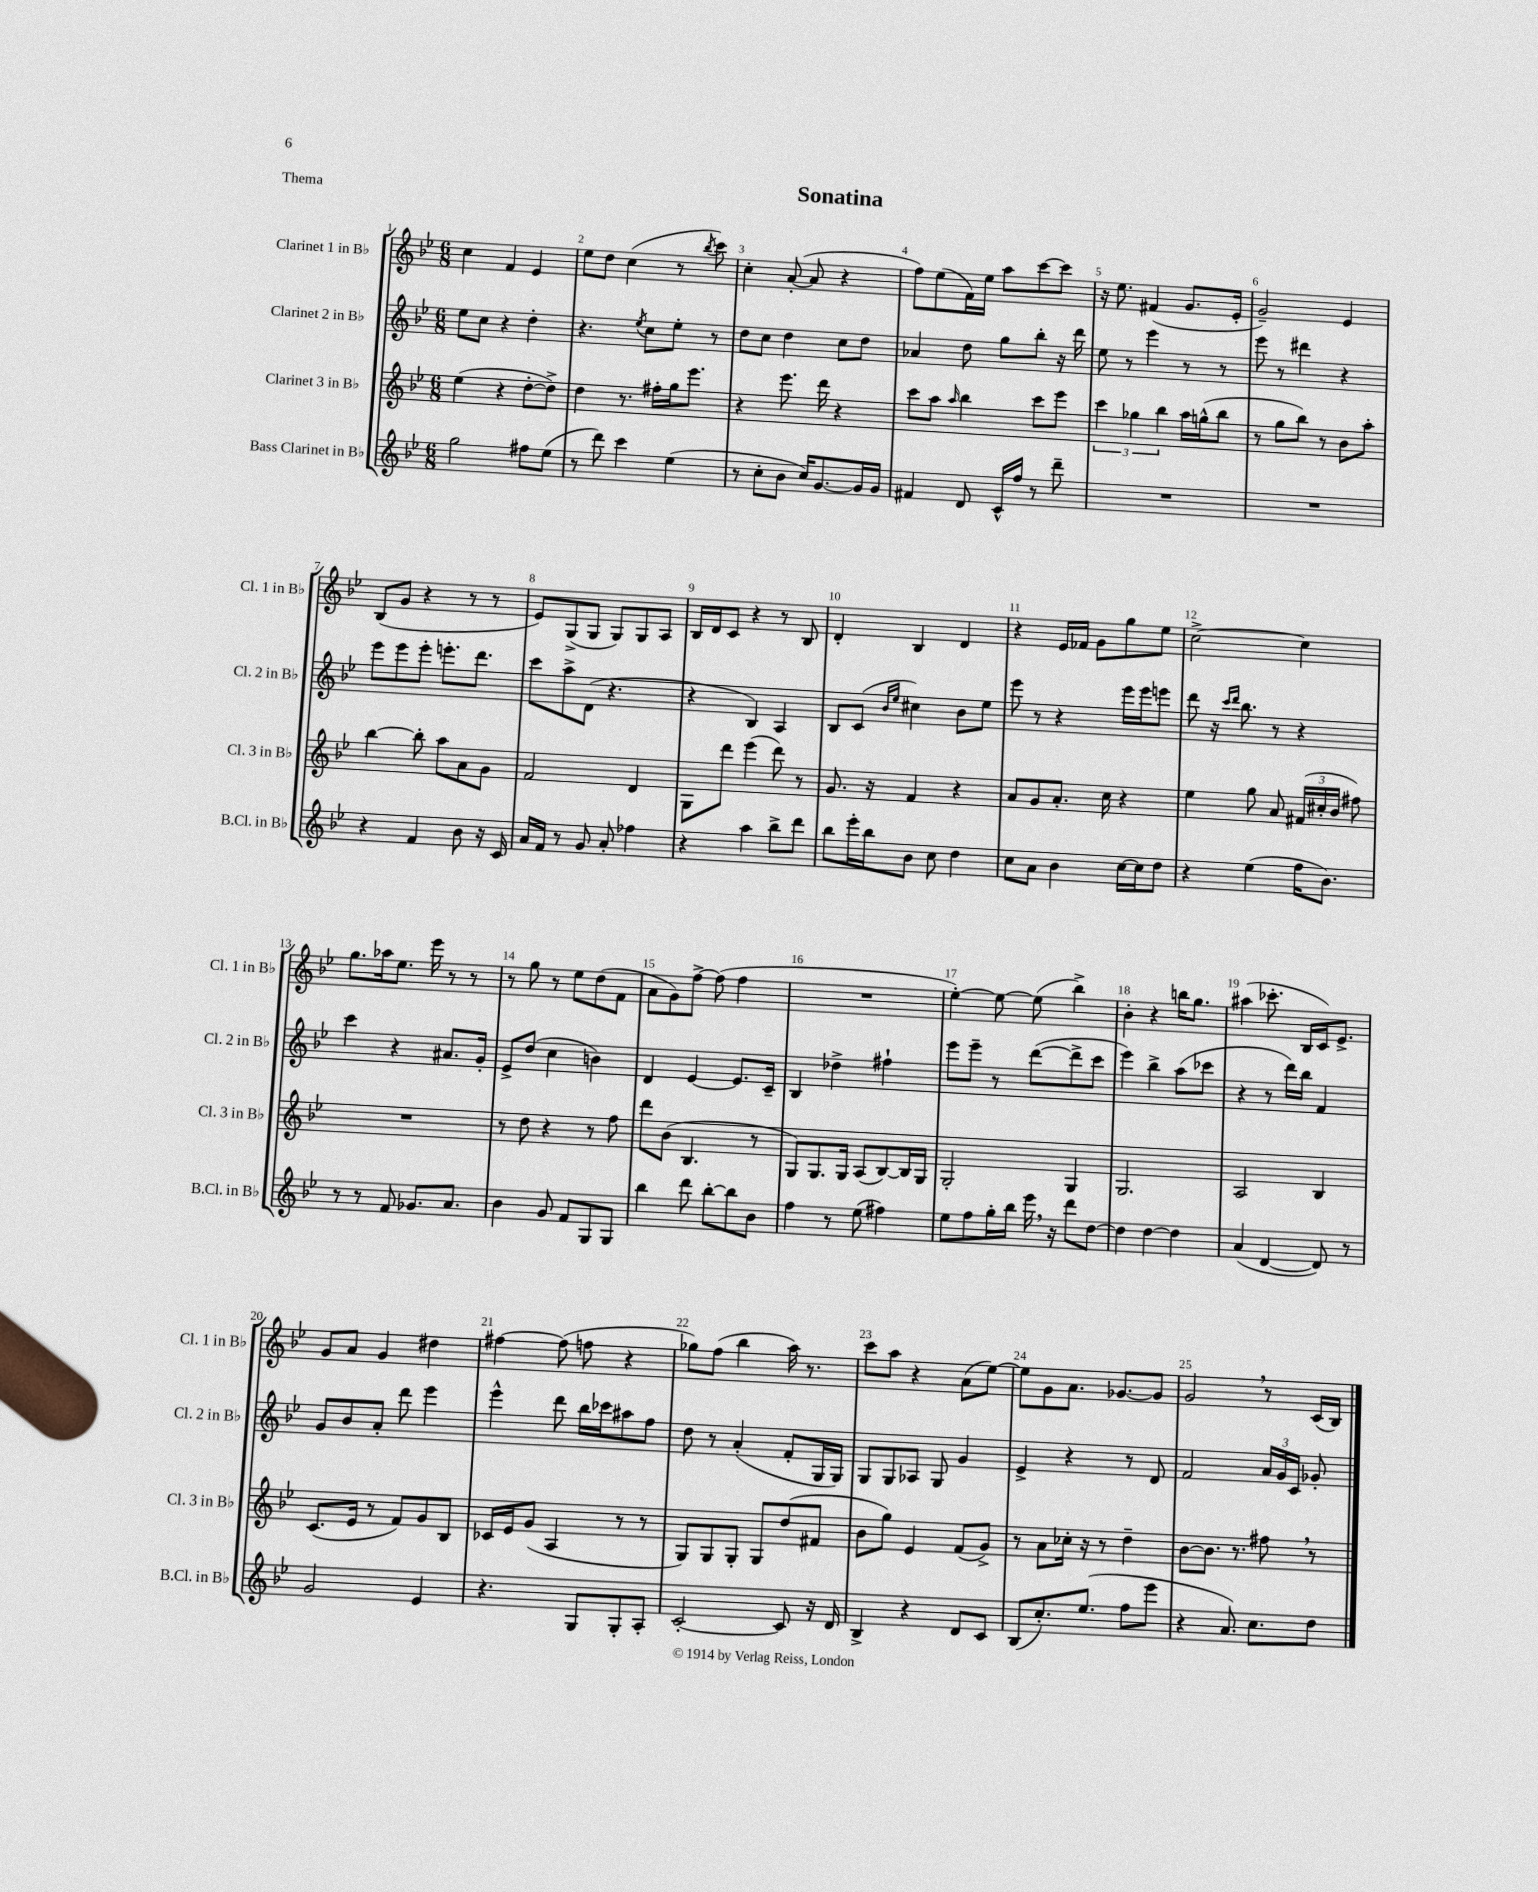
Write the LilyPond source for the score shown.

\header { title = "Sonatina" piece = "Thema" }
<<
\new StaffGroup <<
\new Staff = "s0" \with { instrumentName = "Clarinet 1 in Bb" shortInstrumentName = "Cl. 1 in Bb" } {
    \clef treble \key bes \major \numericTimeSignature \time 6/8
    \autoBeamOff c''4 f'4 ees'4 |
    ees''8[ d''8] c''4( r8 \acciaccatura { bes''8 } c'''8) |
    c''4-. a'8~-.( a'8 r4 |
    f''8[) ees''8( f'16) ees''16] a''8[ c'''8~ c'''8] |
    r16 ees''8. fis'4( g'8.[ ees'16]-. |
    g'2--) ees'4 |
    bes8[( g'8] r4 r8 r8 |
    ees'8[) g8->( g8] g8[) g8 a8] |
    bes16[ d'16 c'8] r4 r8 bes8 |
    d'4-. bes4 d'4 |
    r4 ees'16[ fes'16] g'8[ g''8 ees''8] |
    c''2~-> c''4 |
    g''8.[ aes''16 ees''8.] ees'''16 r8 r8 |
    r8 g''8 r8 ees''8[ d''8( f'8] |
    a'8[ g'8) f''8]~-> f''8( f''4 |
    R2. |
    ees''4~-.) ees''8~ ees''8( bes''4->) |
    bes'4-. r4 b''16[ g''8.] |
    ais''4( ces'''8.-. bes16[ c'16) ees'8.]-> |
    g'8[ a'8] g'4 dis''4 |
    fis''4~ fis''8( f''8 r4 |
    ges''8[) f''8]( bes''4 a''16) r8. |
    c'''8[ a''8] r4 a'8[( ees''8]~) |
    ees''8[ g'8 a'8.] ges'8.[~ ges'8] |
    g'2 \breathe r8 c'16[( bes16]) \bar "|." |
}
\new Staff = "s1" \with { instrumentName = "Clarinet 2 in Bb" shortInstrumentName = "Cl. 2 in Bb" } {
    \clef treble \key bes \major \numericTimeSignature \time 6/8
    \autoBeamOff ees''8[ c''8] r4 d''4-. |
    r4. \acciaccatura { ees''8 } c''8[ ees''8]-. r8 |
    d''8[ c''8] d''4 c''8[ d''8] |
    aes'4 d''8 g''8[ bes''8]-. r16 d'''16 |
    ees''8 r8 ees'''4 r8 r8 |
    ees'''8 r8 dis'''4 r4 |
    ees'''8[ ees'''8 ees'''8]-. e'''8.[-. d'''8.] |
    c'''8[ a''8-> d'8]( r4. |
    r4 bes4) a4 |
    bes8[ c'8]( \grace { bes'16[ ees''16] } cis''4) bes'8[ ees''8] |
    ees'''8 r8 r4 ees'''16[ ees'''16 e'''8] |
    d'''8 r16 \grace { c'''16[ d'''16] } bes''8. r8 r4 |
    c'''4 r4 ais'8.[ g'16]-. |
    ees'8[-> d''8]( c''4 b'4) |
    d'4 ees'4~ ees'8.[ c'16]-- |
    bes4 des''4-> fis''4-! |
    ees'''8[ ees'''8]-- r8 d'''8[~( d'''8-> c'''8] |
    ees'''4) bes''4-> a''8[( ces'''8] |
    r4 r8 d'''16[) bes''16] f'4 |
    g'8[ bes'8 a'8]-. d'''8 ees'''4 |
    ees'''4-^ d'''8 bes''16[ ces'''16 ais''8 f''8] |
    d''8 r8 a'4-.( f'8[-. g16 g16]) |
    g8[ g8 aes8] g8 g'4 |
    ees'4-> r4 r8 d'8 |
    f'2 \tuplet 3/2 { a'16[ g'16 c'16] } ges'8-. \bar "|." |
}
\new Staff = "s2" \with { instrumentName = "Clarinet 3 in Bb" shortInstrumentName = "Cl. 3 in Bb" } {
    \clef treble \key bes \major \numericTimeSignature \time 6/8
    \autoBeamOff ees''4( r4 d''8[~-. d''8]->) |
    d''4 r8. fis''16[-. g''16 ees'''8.] |
    r4 ees'''8. d'''16 r4 |
    c'''8[ a''8] \grace { a''16 } bes''4 c'''8[ ees'''8] |
    \tuplet 3/2 { c'''4 ges''4 bes''4 } a''16[ g''16-^( bes''8] |
    r8 g''8[ bes''8]) r8 bes'8[ a''8]-. |
    bes''4~ bes''8-. a''8[ a'8 g'8] |
    f'2 d'4 |
    g8[ d'''8] ees'''4( d'''8) r8 |
    g'8. r16 f'4 r4 |
    a'8[ g'8 a'8.]-. c''16 r4 |
    ees''4 g''8 a'8 \tuplet 3/2 { fis'16[( cis''16-. bes'16] } fis''8) |
    R2. |
    r8 d''8 r4 r8 f''8 |
    d'''8[ bes'8]( bes4. r8 |
    g8[) g8. g16] a8[( bes8~) bes16 g16] |
    g2-. g4 |
    g2. |
    a2 bes4 |
    c'8.[( ees'16] r8 f'8[) g'8 bes8] |
    ces'16[ ees'16 g'8]( a4 r8 r8 |
    g8[) g8 g8]-. g8[ d''8( fis'8] |
    bes'8[ g''8]) ees'4 f'8[( g'8]->) |
    r8 a'8[ ces''16]-. r16 r8 d''4-- |
    bes'8[~ bes'8.] r8. fis''8 \breathe r8 \bar "|." |
}
\new Staff = "s3" \with { instrumentName = "Bass Clarinet in Bb" shortInstrumentName = "B.Cl. in Bb" } {
    \clef treble \key bes \major \numericTimeSignature \time 6/8
    \autoBeamOff g''2 fis''8[ ees''8]( |
    r8 d'''8) c'''4 ees''4( |
    r8 c''8[-. bes'8] c''16[) g'8.~ g'16 g'16] |
    fis'4 d'8 c'16[-^ f''16] r8 d'''8-- |
    R2. |
    R2. |
    r4 f'4 bes'8 r16 c'16 |
    a'16[ f'16] r8 g'8 a'8-. fes''4 |
    r4 a''4 bes''8[-> d'''8] |
    bes''8[ ees'''16-. bes''16 bes'8] c''8 d''4 |
    c''8[ a'8] bes'4 c''16[~ c''16 d''8] |
    r4 ees''4( f''16[ bes'8.]) |
    r8 r8 f'8 ges'8.[ a'8.] |
    bes'4 g'8 f'8[ g8 g8] |
    bes''4 d'''8 bes''8[~-. bes''8 bes'8] |
    f''4 r8 ees''8( fis''4) |
    ees''8[ f''8 g''16-. bes''16] ees'''16 \breathe r16 d'''8[ d''8]~ |
    d''4 d''4~ d''4 |
    a'4( d'4~ d'8) r8 |
    g'2 ees'4 |
    r4. g8[ g8-. a8]-. |
    c'2~-. c'8 r16 d'16 |
    bes4-> r4 d'8[ c'8] |
    bes8[( c''8.-.) ees''8.]( f''8[ ees'''8] |
    r4 a'8.) c''8.[ d''8] \bar "|." |
}
>>
>>
\layout { \context { \Score \override BarNumber.break-visibility = ##(#f #t #t) barNumberVisibility = #all-bar-numbers-visible } }
